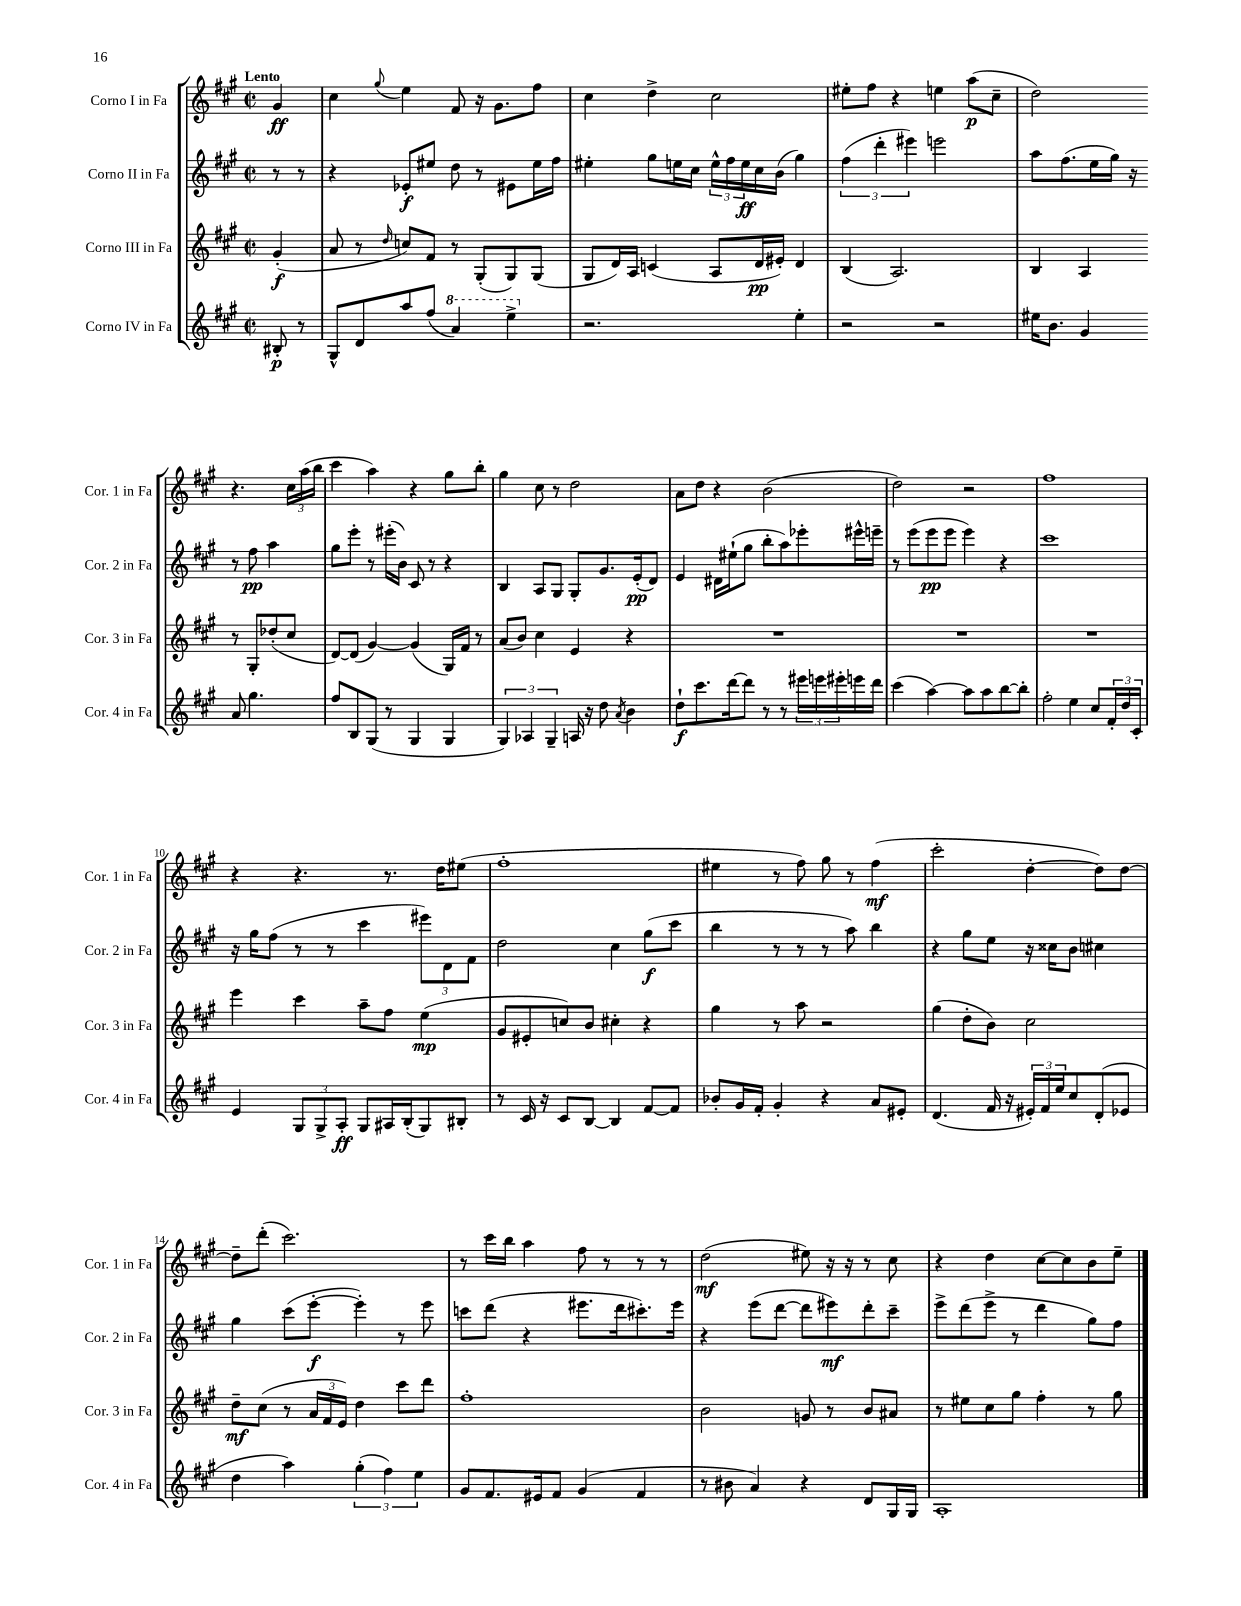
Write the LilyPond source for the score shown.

<<
\new StaffGroup <<
\new Staff = "s0" \with { instrumentName = "Corno I in Fa" shortInstrumentName = "Cor. 1 in Fa" } {
    \clef treble \key a \major \defaultTimeSignature \time 2/2 \partial 4 \tempo "Lento"
    gis'4\ff |
    cis''4 \appoggiatura { gis''8 } e''4 fis'8 r16 gis'8. fis''8 |
    cis''4 d''4-> cis''2 |
    eis''8-. fis''8 r4 e''4 a''8\p( cis''8-- |
    d''2) r4. \tuplet 3/2 { cis''16 a''16( b''16 } |
    cis'''4 a''4) r4 gis''8 b''8-. |
    gis''4 cis''8 r8 d''2 |
    a'8 d''8 r4 b'2( |
    d''2) r2 |
    fis''1 |
    r4 r4. r8. d''16 eis''8( |
    fis''1-. |
    eis''4 r8 fis''8) gis''8 r8 fis''4\mf( |
    cis'''2-. d''4~-. d''8) d''8~ |
    d''8-- d'''8-.( cis'''2.) |
    r8 cis'''16 b''16 a''4 fis''8 r8 r8 r8 |
    d''2\mf( eis''8) r16 r16 r8 cis''8 |
    r4 d''4 cis''8~ cis''8 b'8 e''8-- \bar "|." |
}
\new Staff = "s1" \with { instrumentName = "Corno II in Fa" shortInstrumentName = "Cor. 2 in Fa" } {
    \clef treble \key a \major \defaultTimeSignature \time 2/2 \partial 4
    r8 r8 |
    r4 ees'8-.\f eis''8 d''8 r8 eis'8 eis''16 fis''16 |
    eis''4-. gis''8 e''16 cis''16 \tuplet 3/2 { e''16-^ fis''16 e''16\ff } cis''16 b'16( gis''4) |
    \tuplet 3/2 { fis''4( d'''4-. eis'''4) } e'''2 |
    a''8 fis''8.( e''16 gis''16) r16 r8 fis''8\pp a''4 |
    gis''8 e'''8-. r8 eis'''16-.( b'16) cis'8 r8 r4 |
    b4 a8 gis8 gis8-. gis'8. e'16-.\pp( d'8) |
    e'4 dis'16 eis''16-!( gis''8 b''8-. a''8) ees'''8-. eis'''16-^ e'''16-- |
    r8 e'''8( e'''8\pp e'''8 e'''4) r4 |
    cis'''1 |
    r16 gis''16 fis''8( r8 r8 cis'''4 \tuplet 3/2 { eis'''8) d'8 fis'8 } |
    d''2 cis''4 gis''8\f( cis'''8 |
    b''4 r8 r8 r8 a''8) b''4 |
    r4 gis''8 e''8 r16 cisis''16 b'8 cis''4 |
    gis''4 cis'''8( e'''8~-.\f e'''4-.) r8 e'''8 |
    c'''8 d'''8( r4 eis'''8. d'''16 cis'''8.-.) eis'''16 |
    r4 e'''8( d'''8~ d'''8 eis'''8\mf) d'''8-. cis'''8-- |
    e'''8-> d'''8( e'''8-> r8 d'''4 gis''8) fis''8 \bar "|." |
}
\new Staff = "s2" \with { instrumentName = "Corno III in Fa" shortInstrumentName = "Cor. 3 in Fa" } {
    \clef treble \key a \major \defaultTimeSignature \time 2/2 \partial 4
    gis'4-.\f( |
    a'8 r8 \grace { d''16 } c''8) fis'8 r8 gis8-.( gis8) gis8( |
    gis8 d'16) a16 c'4( a8 d'16\pp eis'16-.) d'4 |
    b4( a2.) |
    b4 a4 r8 gis8-. des''8-.( cis''8 |
    d'8~) d'8( gis'4~) gis'4( gis16) fis'16 r8 |
    a'8( b'8) cis''4 e'4 r4 |
    R1 |
    R1 |
    R1 |
    e'''4 cis'''4 a''8-- fis''8 e''4\mp( |
    gis'8 eis'8-. c''8) b'8 cis''4-. r4 |
    gis''4 r8 a''8 r2 |
    gis''4( d''8-. b'8) cis''2 |
    d''8--\mf cis''8( r8 \tuplet 3/2 { a'16 fis'16 e'16) } d''4 cis'''8 d'''8 |
    fis''1-. |
    b'2 g'8 r8 b'8 ais'8 |
    r8 eis''8 cis''8 gis''8 fis''4-. r8 gis''8 \bar "|." |
}
\new Staff = "s3" \with { instrumentName = "Corno IV in Fa" shortInstrumentName = "Cor. 4 in Fa" } {
    \clef treble \key a \major \defaultTimeSignature \time 2/2 \partial 4
    bis8-.\p r8 |
    gis8-^ d'8 a''8 fis''8( \ottava #1 a''4) e'''4-> \ottava #0 |
    r2. e''4-. |
    r2 r2 |
    eis''16 b'8. gis'4 a'8 gis''4. |
    fis''8 b8 gis8( r8 gis4 gis4 |
    \tuplet 3/2 { gis4) aes4 gis4-- } a16 r16 d''8 \acciaccatura { a'8 } b'4 |
    d''8-!\f cis'''8. d'''16~ d'''8 r8 r8 \tuplet 3/2 { eis'''16 e'''16 eis'''16-. } e'''16 d'''16 |
    cis'''4( a''4~) a''8 a''8 b''8~ b''8-. |
    fis''2-. e''4 cis''8 \tuplet 3/2 { fis'16-. d''16 cis'16-. } |
    e'4 \tuplet 3/2 { gis8 gis8-> a8-.\ff } gis8 ais16 b16-.( gis8) bis8-. |
    r8 cis'16 r16 cis'8 b8~ b4 fis'8~ fis'8 |
    bes'8-. gis'16 fis'16-. gis'4-. r4 a'8 eis'8-. |
    d'4.( fis'16 r16 \tuplet 3/2 { eis'16-.) fis'16 e''16 } cis''8 d'8-.( ees'8 |
    d''4 a''4) \tuplet 3/2 { gis''4-.( fis''4) e''4 } |
    gis'8 fis'8. eis'16 fis'8 gis'4( fis'4 |
    r8 bis'8 a'4) r4 d'8 gis16 gis16 |
    a1-. \bar "|." |
}
>>
>>
